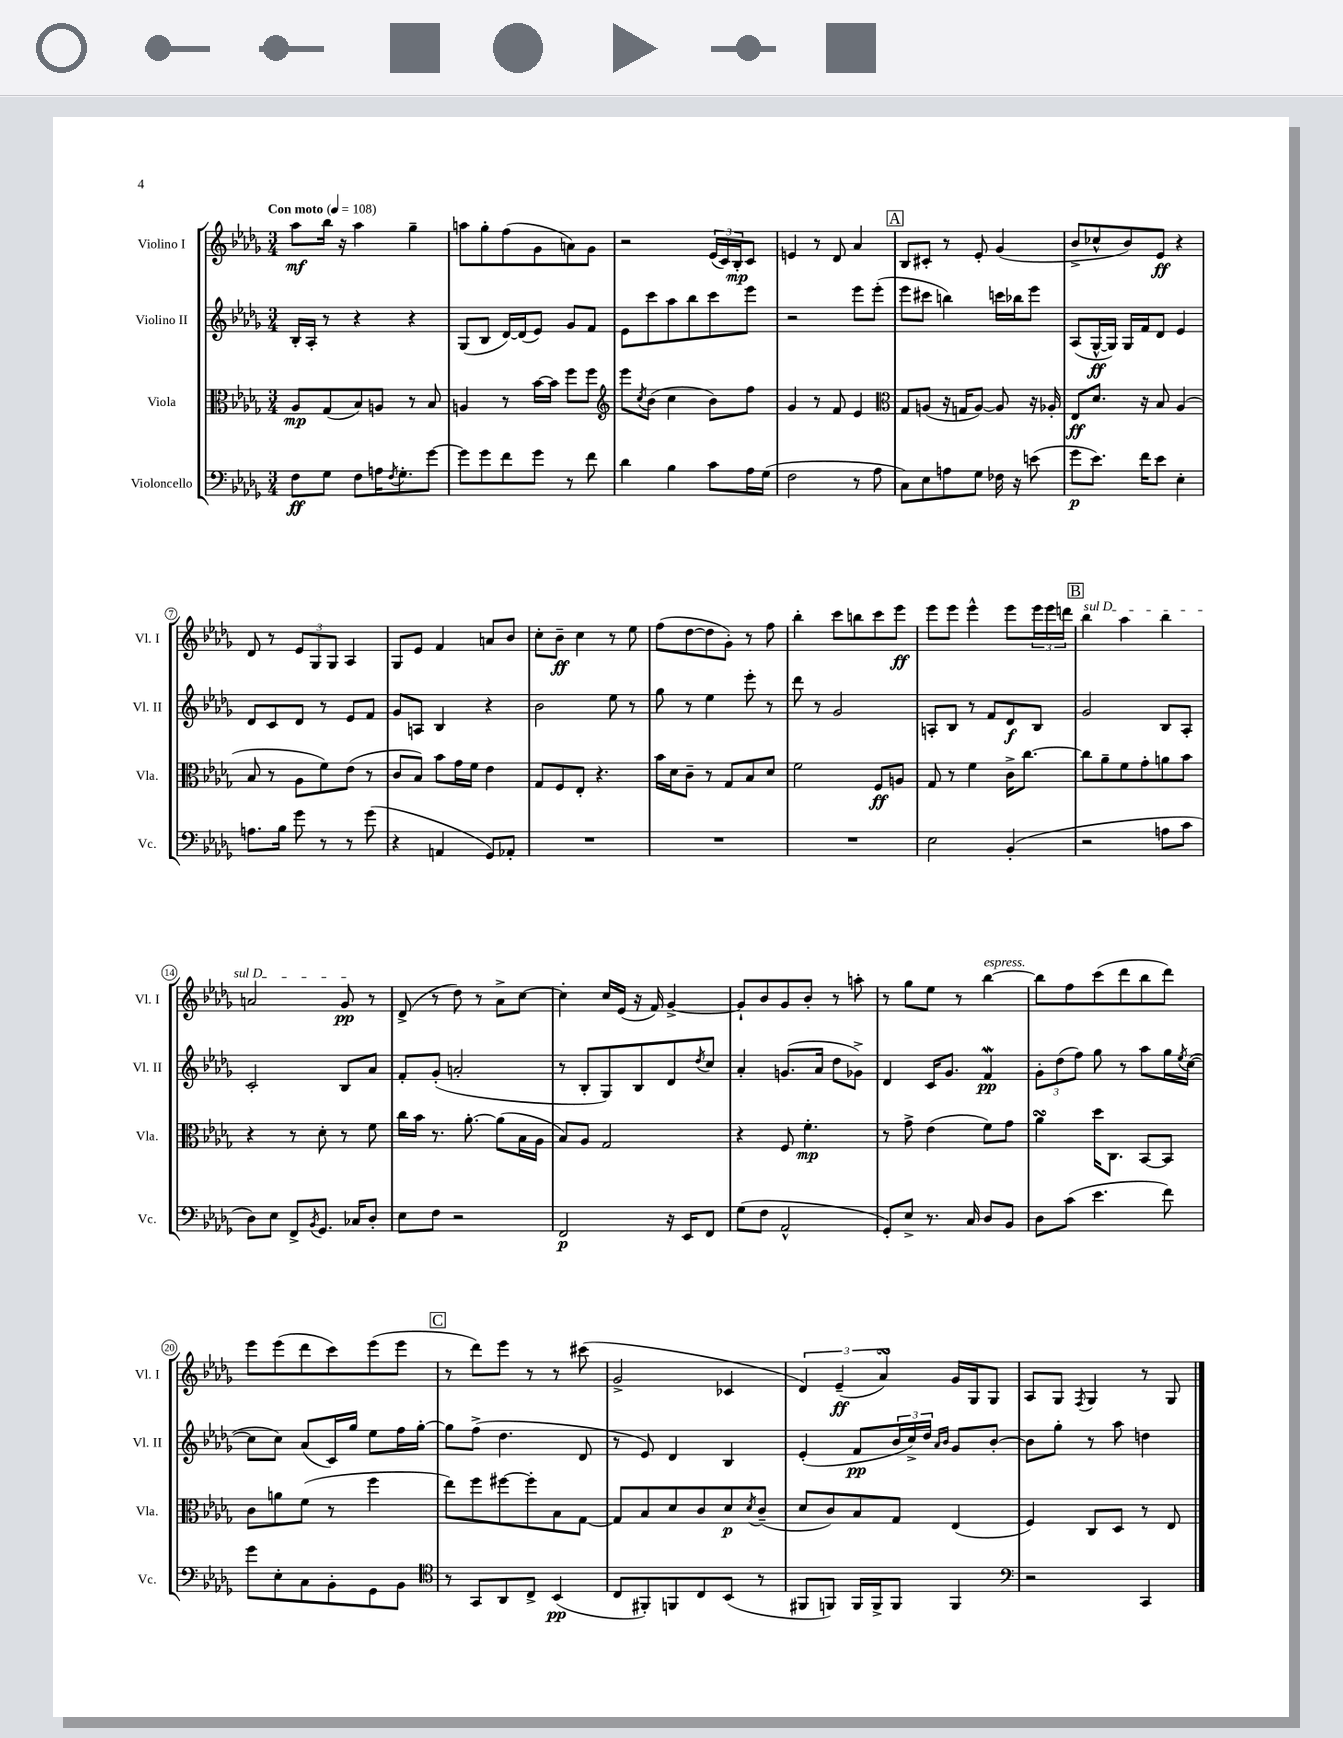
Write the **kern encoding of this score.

**kern	**kern	**kern	**kern
*staff4	*staff3	*staff2	*staff1
*clefF4	*clefC3	*clefG2	*clefG2
*k[b-e-a-d-g-]	*k[b-e-a-d-g-]	*k[b-e-a-d-g-]	*k[b-e-a-d-g-]
*M3/4	*M3/4	*M3/4	*M3/4
*MM108	*MM108	*MM108	*MM108
8F\L	8A-/L	16B-'/LL	8aa-\L
.	.	16A-'/JJ	.
8G-\J	(8G-/	8r	16bb-\Jk
.	.	.	16r
8F\L	8B-/)	4r	4aa-\
16A\K	8A/J	.	.
8qF/	.	.	.
8.G-'\	.	.	.
.	8r	4r	4gg-~\
[8g-\J	8B-/	.	.
=	=	=	=
8g-\]L	4A/	(8G-/L	8aa\L
8g-\	.	8B-/J	8gg-'\
8f\	8r	[16d-/LL)	(8ff\
.	.	(16d-/]J	.
8g-\J	[16b-\LL	8e-/J)	8g-\
.	16b-\]JJ	.	.
8r	8ff\L	8g-/L	8a\)
8f\	8ff\J	8f/J	8g-\J
=	=	=	=
*	*clefG2	*	*
4d-\	8eee-\L	8e-\L	2r
.	8qcc/	.	.
.	(8b-\J	8ccc\	.
4B-\	4cc\	8aa-\	.
.	.	8bb-\	.
8c\L	8b-\L)	8ccc\	(24e-/LL
.	.	.	24c/)
.	.	.	24B-'/J
16A-\L	8ff\J	8eee-\J	8c/J
(16G-\JJ	.	.	.
=	=	=	=
2F\	4g-/	2r	4e/
.	8r	.	8r
.	8f/	.	8d-/
8r	4e-/	8eee-\L	4a-/
8A-\	.	(8eee-'\J	.
=	=	=	=
*	*clefC3	*	*
8C\L)	8G-/L	8eee-\L	8B-/L
8E-\	(8A/J	8ccc#\J	8c#'/J
8A\	16r	4bb\)	8r
.	16G/LK	.	.
8G-\J	[8A/J)	.	8e-'/
16F-\	8A/]	16ccc\LL	(4g-/
16r	.	16bb-\J	.
(8e\	16r	8eee-\J	.
.	16A-'/	.	.
=	=	=	=
8g-\L	8E-/L	(8A-/L	8b-^/L
8.e-\J)	8.d-/J	[16G-^^/L	8cc-^^/
.	.	16G-/]JJ)	.
.	.	16G-/LL	8b-/)
16f\LK	16r	16f/J	.
8e-\J	8B-/	8d-/J	8e-/J
4E-'\	(4A-/	4e-/	4r
=	=	=	=
8.A\L	8B-/	8d-/L	8d-/
.	8r	8c/	8r
16B-\Jk	.	.	.
8g-\	8A-\L	8d-/J	12e-/L
.	.	.	12G-/
8r	8f\)	8r	.
.	.	.	12G-/J
8r	(8e-\J	8e-/L	4A-/
(8g-\	8r	8f/J	.
=	=	=	=
4r	8c/L	8g-/L	8G-/L
.	8B-/J)	8A/J	8e-/J
4AA/	8b-\L	4B-/	4f/
.	16g-\L	.	.
.	16f\JJ	.	.
8GG-/L)	4e-\	4r	8a/L
8AA-'/J	.	.	8b-/J
=	=	=	=
2.r	8G-/L	2b-\	8cc'\L
.	8F/	.	8b-~\J
.	8E-'/J	.	4cc\
.	4.r	.	.
.	.	8ee-\	8r
.	.	8r	8ee-\
=	=	=	=
2.r	16b-\LL	8gg-\	(8ff\L
.	16d-\J	.	.
.	8c~\J	8r	[8dd-\
.	8r	4ee-\	8dd-\]
.	8G-/L	.	8g-'\J)
.	8B-/	8eee-'\	8r
.	8d-/J	8r	8ff\
=	=	=	=
2.r	2f\	8ddd-\	4bb-'\
.	.	8r	.
.	.	2g-/	8ccc\L
.	.	.	8bb\
.	8F/L	.	8ccc\
.	8A/J	.	8eee-\J
=	=	=	=
2E-\	8G-/	8A'/L	8eee-\L
.	8r	8B-/J	8eee-\J
.	4f\	8r	4eee-^^\
.	.	8f/L	.
(4BB-'/	16c^\LK	8d-/	8eee-\L
.	[8.cc\J	.	.
.	.	8B-/J	24eee-\L
.	.	.	24eee-\
.	.	.	24ddd\JJ
=	=	=	=
2r	8cc\]L	2g-/	4bb-\
.	8a-~\	.	.
.	8f\	.	4aa-\
.	8g-'\	.	.
8A\L	8a\	8B-/L	4bb-\
8c\J	8b-\J	8A-'/J	.
=	=	=	=
8D-\L)	4r	2c'/	2a/
8E-\J	.	.	.
8FF^/L	8r	.	.
8qBB-/	.	.	.
8.GG-/J	8d-'\	.	.
.	8r	8B-/L	8g-/
16C-/LK	.	.	.
8D-'/J	8f\	8a-/J	8r
=	=	=	=
8E-\L	16cc\LL	8f'/L	(8d-^/
.	16b-\JJ	.	.
8F\J	8.r	(8g-'/J	8r
2r	.	2a'/	8dd-\)
.	[8.a-'\	.	.
.	.	.	8r
.	(8a-\]L	.	8a-^\L
.	16B-\L	.	[8cc\J
.	16A-\JJ	.	.
=	=	=	=
2FF/	8B-/L)	8r	4cc'\]
.	8A-/J	8B-'/L	.
.	2G-/	8G-/)	16cc/LL
.	.	.	(16e-/JJ
.	.	8B-/	16r
.	.	.	16f/)
16r	.	8d-/	[4g-^/
16EE-/LK	.	.	.
.	.	8qdd-/	.
8FF/J	.	8cc/J	.
=	=	=	=
(8G-\L	4r	4a-'/	8g-`/]L
8F\J	.	.	8b-/
2AA-^^/	8F/	(8.g/L	8g-/
.	4.f'\	.	8b-'/J
.	.	16a-/Jk	.
.	.	8dd-\L	8r
.	.	8g-^\J)	8aa'\
=	=	=	=
8GG-'/L)	8r	4d-/	8r
8E-^/J	8g-^\	.	8gg-\L
8.r	(4e-\	16c/LK	8ee-\J
.	.	8.g-/J	.
.	.	.	8r
16C/	.	.	.
8D-/L	8f\L)	4f/	[4bb-\
8BB-/J	8g-\J	.	.
=	=	=	=
8D-\L	4a-\	12g-'\L	8bb-\]L
.	.	(12dd-\	.
(8c\J	.	.	8ff\
.	.	12ff\J)	.
4.e-\	16dd-\LK	8gg-\	(8ccc\
.	8.C\J	.	.
.	.	8r	8ddd-\
.	[8BB-/L	8aa-\L	8bb-\
8f\)	8BB-/]J	16gg-\L	8ddd-\J)
.	.	8qee-/	.
.	.	([16cc\JJ	.
=	=	=	=
8g-\L	8c\L	8cc\]L	8eee-\L
8E-'\	8a\	8cc\J)	(8eee-\
8C\	(8f\J	(8a-/L	8ddd-\
8BB-'\	8r	16c/L)	8ccc\)
.	.	16gg-/JJ	.
8GG-\	4ff\	8ee-\L	(8eee-\
8BB-\J	.	16ff\L	8eee-\J
.	.	[16gg-'\JJ	.
=	=	=	=
*clefC4	*	*	*
8r	8ee-\L)	8gg-\]L	8r
8GG-/L	8ff\	(8ff^\J	8ddd-\L)
8AA-/	[8ff#\	4.dd-\	8eee-\J
8C^/J	8ff#'\]	.	8r
(4BB-/	8B-\	.	8r
.	[8G-\J	8d-/	(8ccc#\
=	=	=	=
8C/L	8G-/]L	8r	2g-^/
8FF#'/)	8B-/	8e-/)	.
8FF/	8d-/	4d-/	.
8C/	8c/	.	.
(8BB-/J	8d-/	4B-/	4c-/
.	8qd-/	.	.
8r	(8c~/J	.	.
=	=	=	=
8FF#/L	8d-/L	(4e-'/	6d-/)
8FF/J)	8c/)	.	.
.	.	.	(6e-~/
16FF/LL	8B-/	8f/L	.
16FF^/J	.	.	.
.	.	.	6a-/)
8FF/J	8G-/J	24b-/L	.
.	.	24cc^/)	.
.	.	24dd-/JJ	.
.	.	16qqa-/LL	.
.	.	16qqb-/JJ	.
4FF/	(4E-/	8g-/L	16g-/LL
.	.	.	16G-/J
.	.	[8b-'/J	8G-/J
=	=	=	=
*clefF4	*	*	*
2r	4F/)	8b-\]L	8A-/L
.	.	8gg-'\J	8G-/J
.	.	.	8qF/
.	8C/L	8r	4G-/
.	8D-/J	8aa-\	.
4CC/	8r	4dd\	8r
.	8E-/	.	8G-/
==	==	==	==
*-	*-	*-	*-
